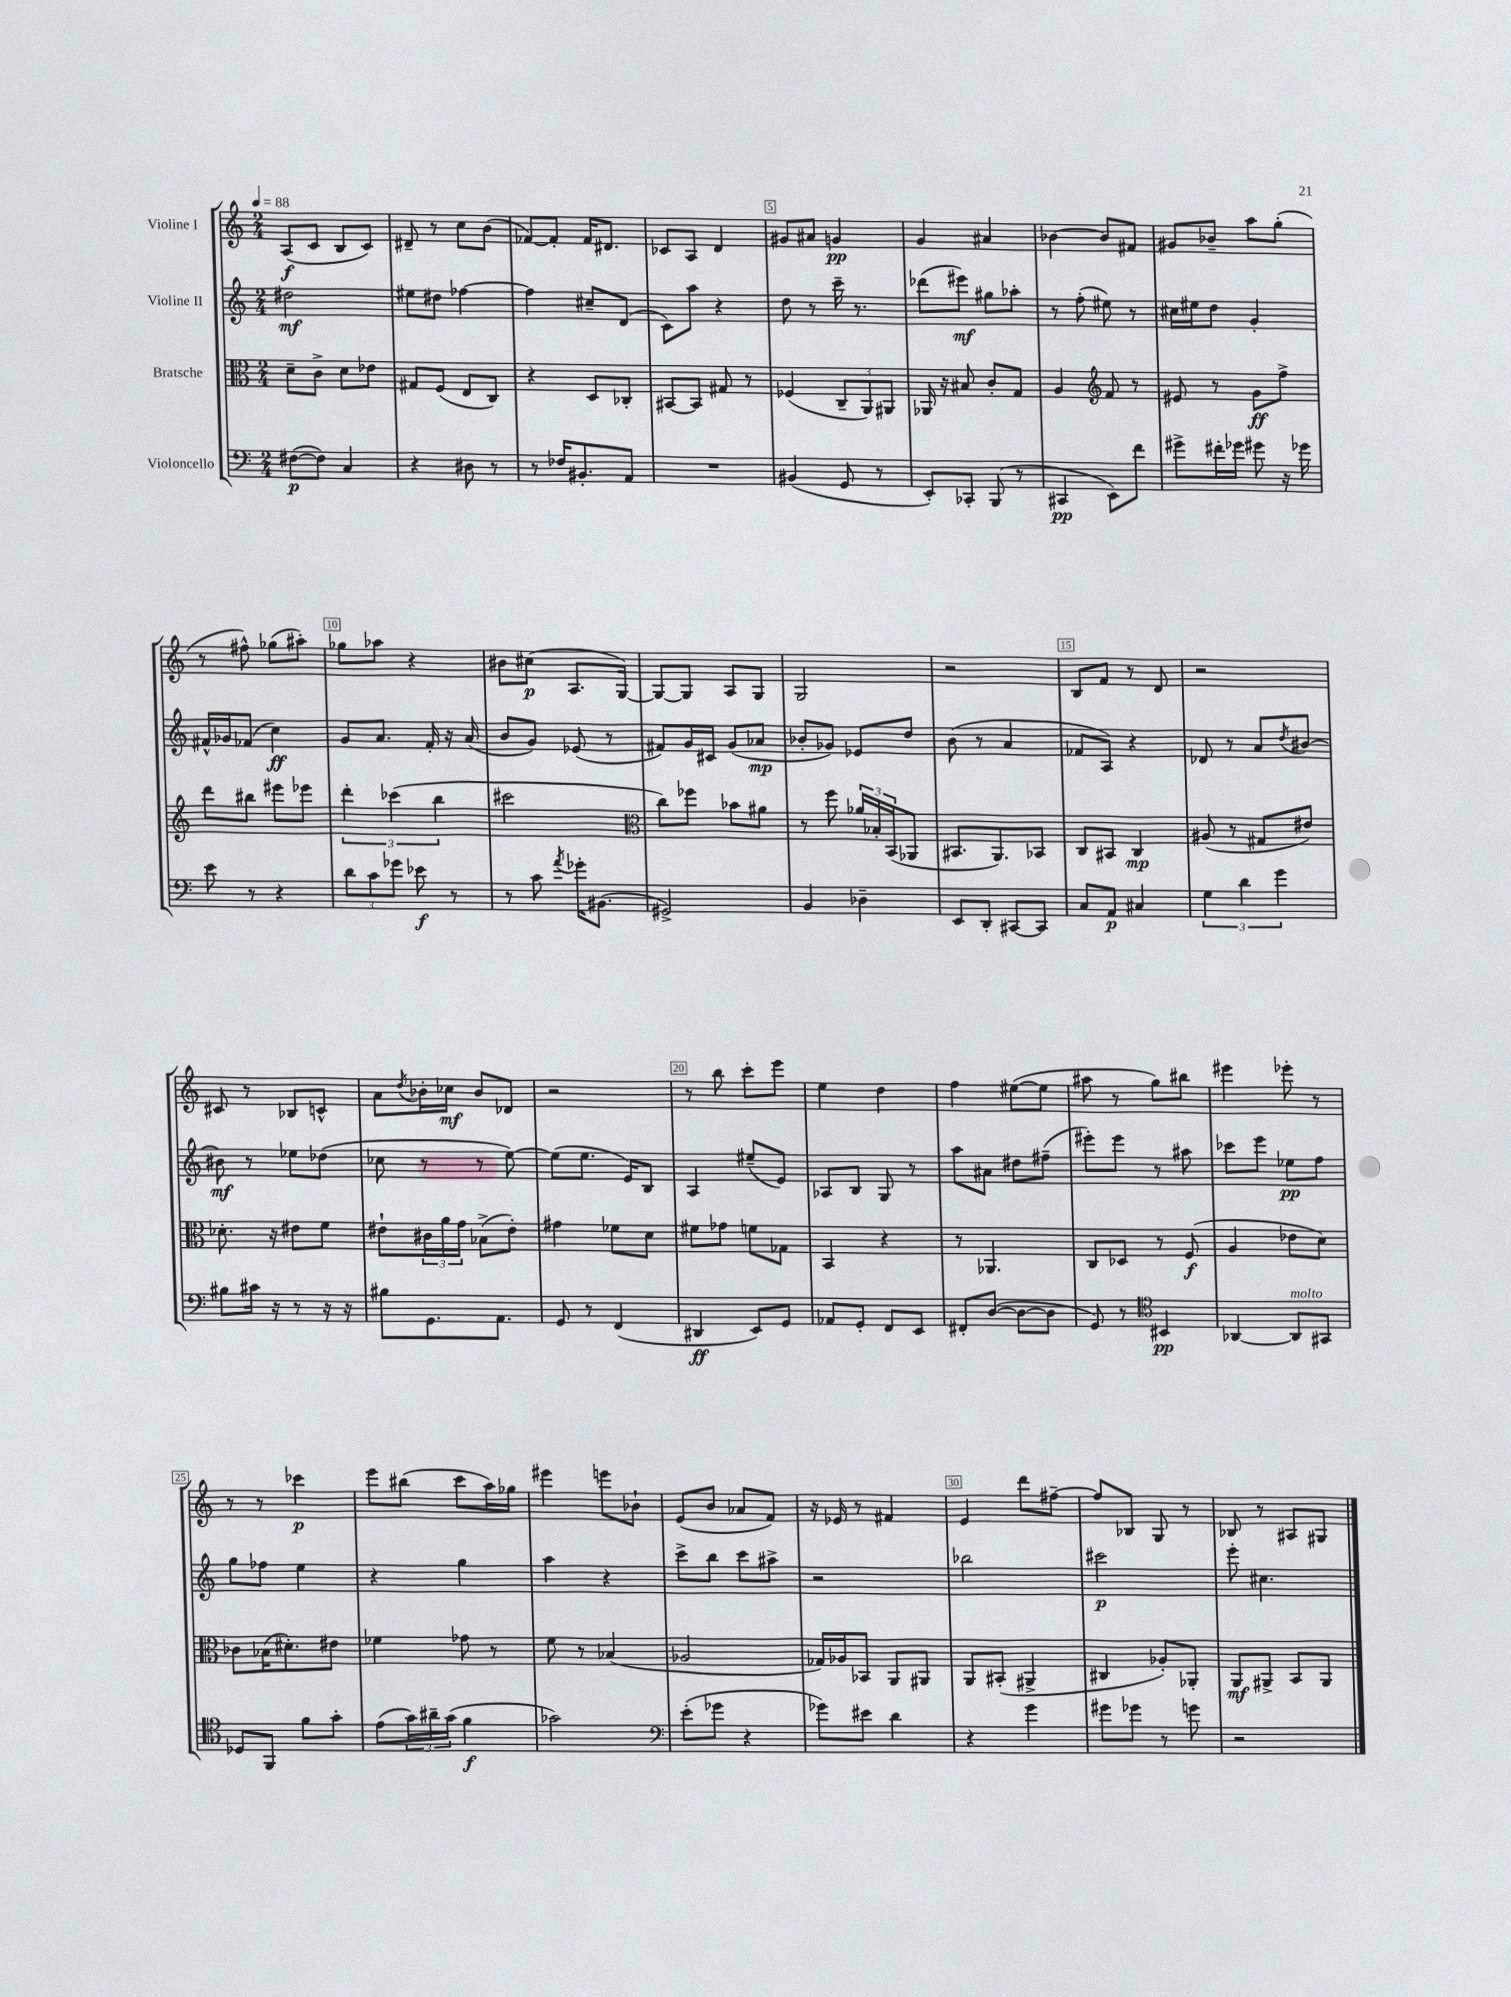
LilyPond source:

<<
\new StaffGroup <<
\new Staff = "s0" \with { instrumentName = "Violine I" } {
    \clef treble \key c \major \numericTimeSignature \time 2/4 \tempo 4 = 88
    a8\f( c'8 b8 c'8) |
    dis'8-- r8 c''8 b'8( |
    fes'8~) fes'8-. fes'16 dis'8. |
    ces'8 a8 d'4 |
    gis'8 ais'8 g'4\pp |
    g'4 ais'4 |
    bes'4~ bes'8 fis'8 |
    gis'8 bes'8-- a''8 g''8-.( |
    r8 fis''8-^) ges''8( ais''8-.) |
    ges''8 aes''8 r4 |
    bis'8 cis''8\p( a8. g16~) |
    g8~ g8 a8 g8 |
    g2 |
    r2 |
    b8 f'8 r8 d'8 |
    r2 |
    cis'8 r8 bes8 c'8-^ |
    a'8 \acciaccatura { d''8 } bes'16-. ces''16\mf bes'8 des'8 |
    r2 |
    r8 b''8 c'''8-. e'''8 |
    e''4 d''4 |
    f''4 eis''8~( eis''8 |
    ais''8 r8 g''8) bis''8 |
    eis'''4 ees'''8-. r8 |
    r8 r8 ces'''4\p |
    e'''8 bis''8( c'''8 a''16) ges''16 |
    eis'''4 e'''8 bes'8-! |
    e'8( b'8 aes'8 f'8) |
    r16 ees'16 r8 fis'4 |
    e'4 d'''8 fis''8~-- |
    fis''8 bes8 g8 r8 |
    bes8 r8 ais8 gis8 \bar "|." |
}
\new Staff = "s1" \with { instrumentName = "Violine II" } {
    \clef treble \key c \major \numericTimeSignature \time 2/4
    dis''2\mf |
    eis''8 dis''8 fes''4~ |
    fes''4 cis''8-- d'8( |
    c'8) a''8 r4 |
    d''8 r8 c'''16-- r8. |
    des'''8( eis'''8\mf) gis''8 aes''8-. |
    r8 f''8-.( eis''8) r8 |
    cis''16 eis''16 d''8 g'4-. |
    fis'16-^ ges'16 fes'8( c''4\ff) |
    g'8 a'8. f'16-. r16 a'16( |
    b'8 g'8) ees'8( r8 |
    fis'8) g'16 cis'16 g'8( aes'8\mp |
    bes'8-. ges'8) ees'8 d''8 |
    b'8( r8 a'4 |
    fes'8 a8) r4 |
    des'8 r8 a'8 \acciaccatura { d''8 } bis'8~ |
    bis'8\mf r8 ees''8 des''8( |
    ces''8 r8 r8 e''8~) |
    e''8( e''8. e'16) b8 |
    a4 eis''8--( e'8) |
    aes8 b8 g8 r8 |
    a''8 ais'8 dis''8 fis''8--( |
    eis'''8-.) eis'''8 r8 ais''8 |
    ces'''8 e'''8 ees''8\pp f''8 |
    g''8 fes''8 e''4 |
    r4 g''4 |
    a''4 r4 |
    c'''8-> b''8 c'''8 ais''8-> |
    r2 |
    bes''2 |
    cis'''2\p |
    e'''8-. cis''4. \bar "|." |
}
\new Staff = "s2" \with { instrumentName = "Bratsche" } {
    \clef alto \key c \major \numericTimeSignature \time 2/4
    d'8-- c'8-> d'8 ees'8 |
    gis8 f8( e8 c8) |
    r4 d8 ces8-. |
    bis,8~ bis,8 gis8 r8 |
    fes4( \tuplet 3/2 { c8-- a,8) ais,8 } |
    aes,16 r16 bis8 c'8-. g8 |
    a4 \clef treble f'8 r8 |
    eis'8 r8 g'8\ff f''8-> |
    d'''8 bis''8 eis'''8 ees'''8 |
    \tuplet 3/2 { d'''4-. ces'''4( b''4 } |
    cis'''2 |
    \clef alto c''8) fes''8 bes'8 ais'8 |
    r8 f''8 \tuplet 3/2 { aes'16 bes16-. b,16( } aes,8 |
    bis,8. a,8.) bes,8 |
    c8 bis,8 c4\mp |
    ais8( r8 gis8 eis'8) |
    des'8.-. r16 eis'8 f'8 |
    eis'8-! \tuplet 3/2 { cis'16 a'16 g'16 } bes8->( eis'8-.) |
    gis'4 fes'8 d'8 |
    fis'8 ges'8 f'8 ges8 |
    b,4 r4 |
    r8 aes,4. |
    c8 des8 r8 f8\f( |
    a4 ees'8 d'8) |
    ces'8 bes16( dis'8.-.) eis'8 |
    fes'4 ges'8 r8 |
    f'8 r8 bes4( |
    aes2 |
    ges16) aes16 bes,8 a,8 ais,8 |
    a,8 bis,8-.( ais,4-> |
    cis4 aes8-.) aes,8-. |
    a,8\mf ais,8-> b,8 ais,8 \bar "|." |
}
\new Staff = "s3" \with { instrumentName = "Violoncello" } {
    \clef bass \key c \major \numericTimeSignature \time 2/4
    fis8~\p( fis8) c4 |
    r4 dis8 r8 |
    r8 fes16 bis,8.-. a,8 |
    R2 |
    bis,4( g,8 r8 |
    e,8-.) ces,8-. b,,8( r8 |
    cis,4\pp e,8) f'8 |
    gis'8-> fis'16-. ges'16 gis'8 r16 ges'16 |
    e'8 r8 r4 |
    \tuplet 3/2 { d'8 c'8 ges'8 } ees'8\f r8 |
    r8 c'8 \acciaccatura { a'8 } ges'16-. bis,8.( |
    gis,2->) |
    b,4 des4-- |
    e,8 d,8-. cis,8~ cis,8 |
    c8 a,8\p cis4 |
    \tuplet 3/2 { g4 d'4 g'4 } |
    bis8 cis'16 r16 r8 r16 r16 |
    bis8 g,8. a,8. |
    g,8 r8 f,4( |
    dis,4\ff e,8) g,8 |
    aes,8 g,8-. f,8 e,8 |
    fis,8-. d8~( d8~ d8 |
    g,8) r8 \clef tenor bis,4\pp |
    aes,4~ aes,8^\markup { \italic "molto" } gis,8 |
    des8 f,8 f'8 g'8-. |
    e'8( \tuplet 3/2 { g'16) ais'16-- g'16( } f'4\f |
    ges'2) |
    \clef bass e'8-.( ges'8 r4 |
    ges'8) eis'8 d'4 |
    r4 g'4 |
    gis'8 ges'8 r8 g'8 |
    r2 \bar "|." |
}
>>
>>
\layout { \context { \Score \override BarNumber.break-visibility = ##(#f #t #t) barNumberVisibility = #(every-nth-bar-number-visible 5) \override BarNumber.stencil = #(make-stencil-boxer 0.1 0.3 ly:text-interface::print) } }
